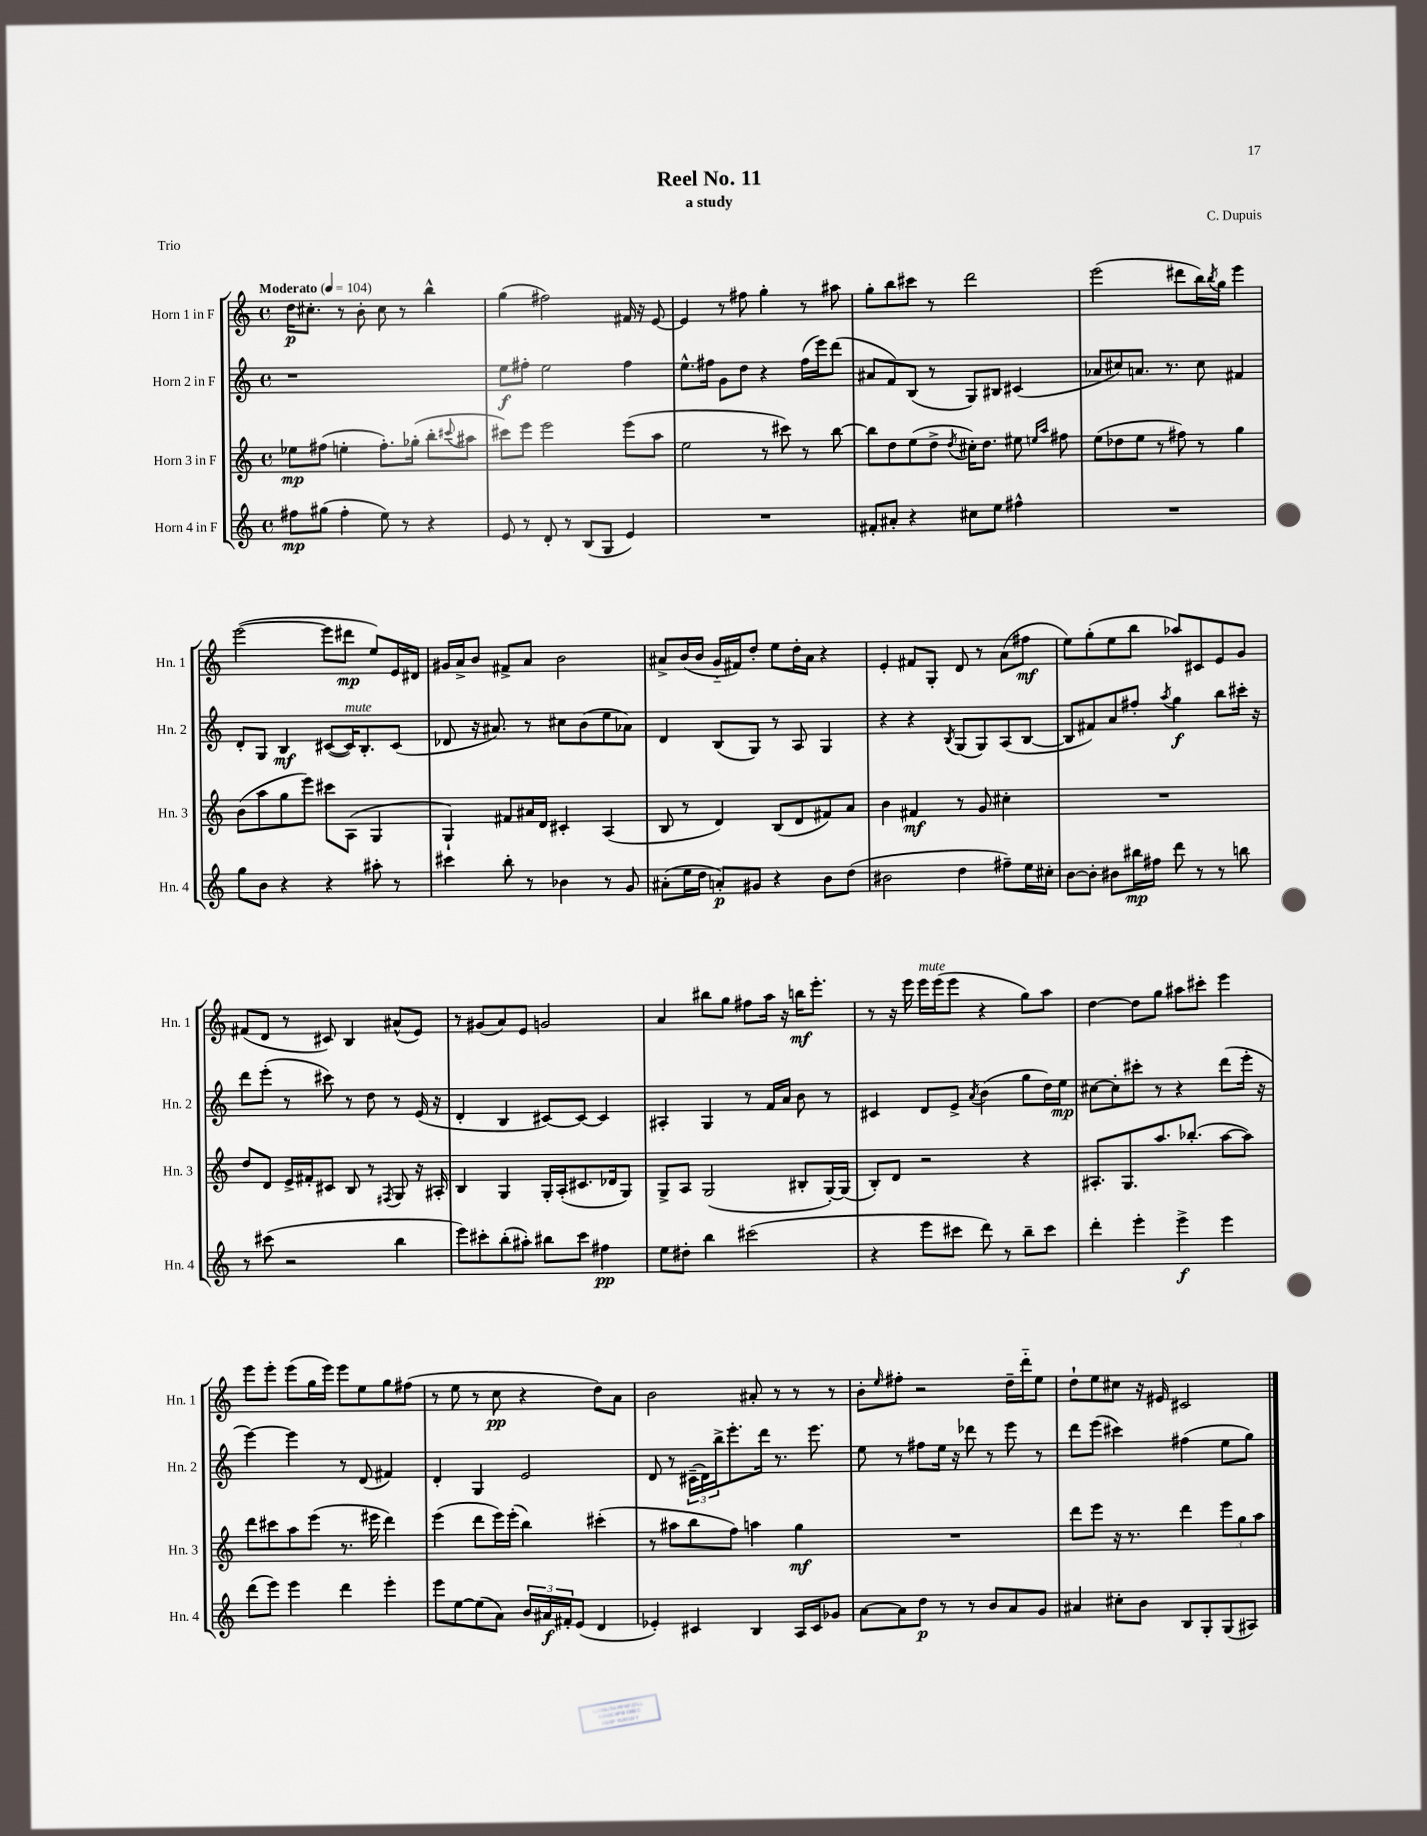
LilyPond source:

\header { title = "Reel No. 11" composer = "C. Dupuis" subtitle = "a study" piece = "Trio" }
<<
\new StaffGroup <<
\new Staff = "s0" \with { instrumentName = "Horn 1 in F" shortInstrumentName = "Hn. 1" } {
    \clef treble \key c \major \defaultTimeSignature \time 4/4 \tempo "Moderato" 4 = 104
    d''16\p cis''8.-. r8 b'8-. cis''8 r8 b''4-^ |
    g''4( fis''2) fis'16 r16 e'8~ |
    e'4 r8 fis''8 g''4-. r8 ais''8 |
    g''8-. b''8 cis'''8 r8 d'''2 |
    e'''2( dis'''8 b''16) \acciaccatura { b''8 } g''16 e'''4 |
    e'''2~( e'''8 dis'''8\mp e''8) e'16 dis'16 |
    gis'16 a'16-> b'8 fis'8-> a'8 b'2 |
    ais'8-> b'16( b'16 g'16-_ fis'16) d''8-. e''8 d''16-. ais'16 r4 |
    e'4-. fis'8 g8-. d'8 r8 a'8( fis''8\mf |
    e''8) g''8-.( e''8 b''8 aes''8) cis'8 e'8 g'8 |
    fis'8( d'8 r8 cis'8) b4 ais'8-^( e'8) |
    r8 gis'8( a'8) e'8 g'2 |
    a'4 bis''8 g''8 fis''8 a''16 r16 b''16\mf e'''8.-. |
    r8 r16 e'''16 e'''16^\markup { \italic "mute" } e'''16( e'''8 r4 g''8) a''8 |
    d''4~ d''8 g''8 ais''8 cis'''8-. e'''4 |
    e'''8 e'''8-. e'''8( g''16 e'''16) e'''8 e''8 g''8 fis''8( |
    r8 e''8 r8 c''8\pp r4 d''8) a'8 |
    b'2 ais'8-. r8 r8 r8 |
    b'8-. \grace { e''16 } fis''8-. r2 d''16-- d'''16-_ e''8 |
    d''8-! e''8 cis''8 r16 eis'16 cis'2 \bar "|." |
}
\new Staff = "s1" \with { instrumentName = "Horn 2 in F" shortInstrumentName = "Hn. 2" } {
    \clef treble \key c \major \defaultTimeSignature \time 4/4
    r1 |
    e''8\f fis''8-. e''2 fis''4 |
    e''8.-^ fis''16 g'8 d''8 r4 fis''16( e'''16) d'''8( |
    ais'8 f'8) b8( r8 g8) bis8 cis'4( |
    aes'8 cis''8) a'8. r8. cis''8 fis'4 |
    d'8-. g8 b4\mf cis'8~( cis'16^\markup { \italic "mute" }) b8.-. cis'8( |
    des'8 r16 ais'8.) r8 cis''8 b'8( e''8 aes'8) |
    d'4 b8( g8) r8 a8 g4 |
    r4 r4 \acciaccatura { b8 } g8( g8) a8( b8~ |
    b8 fis'8) a'8 fis''8-. \acciaccatura { a''8 } g''4\f b''8 cis'''16-. r16 |
    d'''8 e'''8-.( r8 cis'''8) r8 d''8 r8 e'16( r16 |
    d'4-. b4 cis'8~) cis'8~ cis'4 |
    ais4-. g4 r8 f'16 a'16 b'8 r8 |
    cis'4 d'8 e'8-> \acciaccatura { a'8 } b'4( g''8 d''16) e''16\mp |
    cis''8~ cis''8-. cis'''8-. r8 r4 d'''8( e'''16-. r16 |
    e'''4~) e'''4 r8 d'8( fis'4) |
    d'4-. g4 e'2 |
    d'8 r8 \tuplet 3/2 { cis'16--( d'16) b''16-> } e'''8.-. d'''16 r8. e'''8. |
    e''8 r8 fis''8 e''16 r16 des'''8 r8 e'''8 r8 |
    d'''8 e'''8( cis'''4) fis''4( e''8 g''8) \bar "|." |
}
\new Staff = "s2" \with { instrumentName = "Horn 3 in F" shortInstrumentName = "Hn. 3" } {
    \clef treble \key c \major \defaultTimeSignature \time 4/4
    ees''8\mp fis''8( e''4-. fis''8.-.) ges''16-.( b''8-. \appoggiatura { cis'''8 } ais''8 |
    cis'''8) e'''8 e'''2 e'''8( a''8 |
    e''2 r8 cis'''8) r8 b''8~ |
    b''8 d''8 e''8( d''8-> \acciaccatura { d''8 } cis''16-.) d''8. eis''8 \grace { e''16 a''16 } fis''8 |
    e''8( des''8 e''8 r8 fis''8) r8 g''4 |
    b'8( a''8 g''8 e'''8) cis'''8 a8( g4 |
    g4-!) fis'8 ais'16 d'16 cis'4-. a4( |
    b8 r8 d'4) b8( d'8 fis'8) a'8 |
    b'4 fis'4\mf r8 g'8 cis''4-. |
    R1 |
    d''8 d'8 e'16-> fis'16-. cis'8 b8 r8 \acciaccatura { fis8 } g8 r16 ais16-. |
    b4 g4 g16-. a16-.( cis'8. des'16 g8) |
    g8-> a8 g2( bis8-. g16~-.) g16( |
    b8-.) d'8 r2 r4 |
    ais8.-. g8. a''8. bes''8.-.( a''8~ a''8) |
    d'''8 cis'''8 a''8 e'''8( r8. eis'''16 d'''4) |
    e'''4( d'''8 e'''16) e'''16-.( b''4) cis'''4-.( |
    r8 ais''8 b''8 f''8) a''4 g''4\mf |
    R1 |
    d'''8 e'''8 r16 r8. d'''4 \tuplet 3/2 { e'''8 g''8 a''8 } \bar "|." |
}
\new Staff = "s3" \with { instrumentName = "Horn 4 in F" shortInstrumentName = "Hn. 4" } {
    \clef treble \key c \major \defaultTimeSignature \time 4/4
    fis''8\mp gis''8( fis''4-. e''8) r8 r4 |
    e'8 r8 d'8-. r8 b8( g8 e'4) |
    R1 |
    fis'8-. ais'8-. r4 cis''8 e''8 fis''4-^ |
    R1 |
    g''8 b'8 r4 r4 ais''8-. r8 |
    cis'''4 b''8-. r8 bes'4 r8 g'8 |
    ais'8-.( e''16 d''16 a'8-.\p) gis'8 r4 b'8 d''8( |
    bis'2 d''4 fis''8--) e''16 cis''16-. |
    b'8~ b'8-. bis'8 bis''16\mp fis''16 d'''8 r8 r8 b''8 |
    r8 cis'''8( r2 b''4 |
    e'''8) cis'''8-. b''8-.( ais''8-.) bis''8 cis'''8 fis''4\pp |
    e''8 dis''8-. b''4 cis'''2( |
    r4 e'''8 cis'''8 d'''8) r8 b''8-- cis'''8 |
    d'''4-. e'''4-. e'''4->\f e'''4 |
    d'''8( e'''8) e'''4 d'''4 e'''4-. |
    e'''8 e''8~ e''8( a'8) \tuplet 3/2 { b'16 ais'16\f fis'16-. } e'8( d'4 |
    ees'4-.) cis'4 b4 a16 cis'16 ges'8 |
    a'8~ a'8 d''8\p r8 r8 b'8 a'8 g'8 |
    ais'4 cis''8-. b'8 b8 g8-. g8( ais8) \bar "|." |
}
>>
>>
\layout { \context { \Score \remove "Bar_number_engraver" } }
